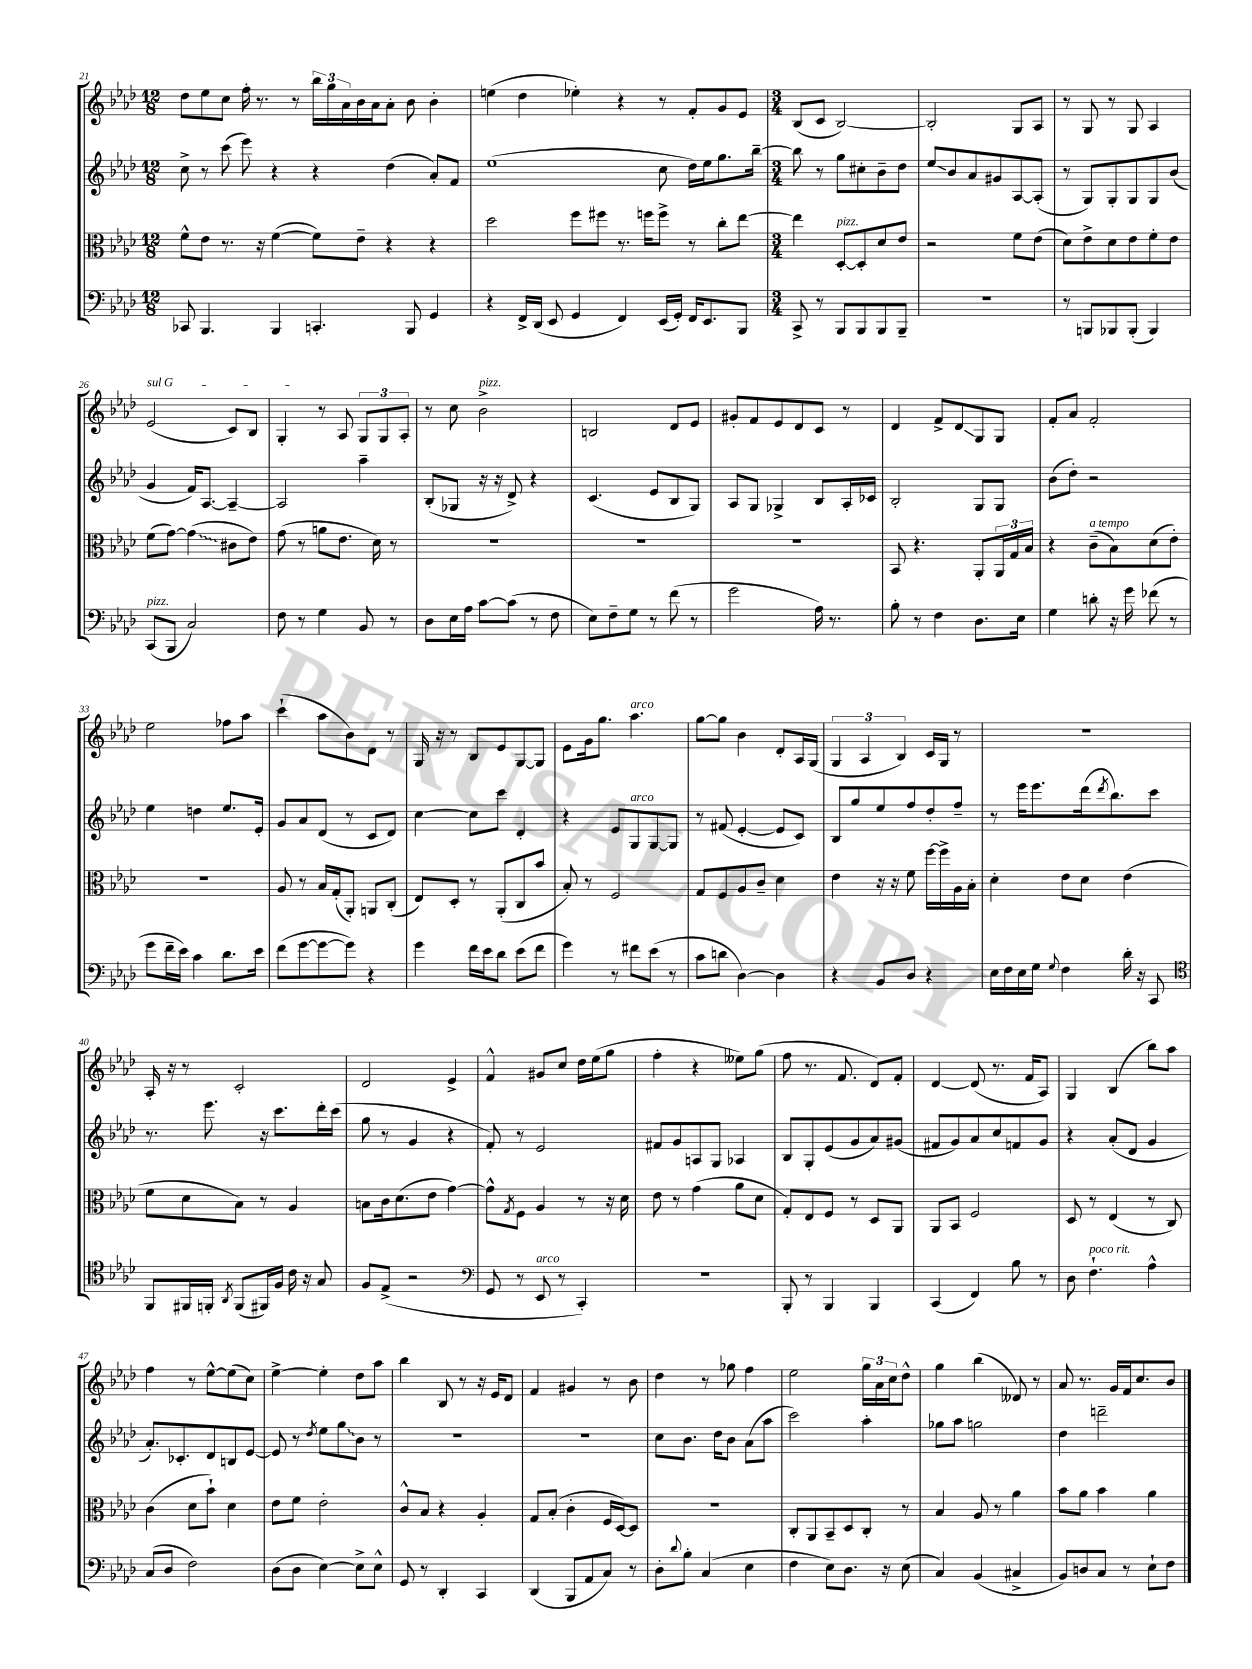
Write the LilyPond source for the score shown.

<<
\new StaffGroup <<
\new Staff = "s0" {
    \clef treble \key aes \major \numericTimeSignature \time 12/8
    des''8 ees''8 c''8 f''16-. r8. r8 \tuplet 3/2 { bes''16 g''16 aes'16 } bes'16 aes'16 aes'8-. bes'8 bes'4-. |
    e''4( des''4 ees''4-.) r4 r8 f'8-. g'8 ees'8 |
    \numericTimeSignature \time 3/4 bes8( c'8 bes2~) |
    bes2-. g8 aes8 |
    r8 g8 r8 g8 aes4 |
    \once \override TextSpanner.bound-details.left.text = \markup { \italic "sul G" } ees'2\startTextSpan( c'8) bes8 |
    g4-.\stopTextSpan r8 aes8 \tuplet 3/2 { g8 g8 aes8-. } |
    r8 c''8 bes'2->^\markup { \italic "pizz." } |
    b2 des'8 ees'8 |
    gis'8-. f'8 ees'8 des'8 c'8 r8 |
    des'4 f'8-> des'8\glissando g8 g8 |
    f'8-. aes'8 f'2-. |
    ees''2 fes''8 aes''8 |
    c'''4-!( aes''8 bes'8) des'8 r8 |
    g16 r16 r8 bes8 ees'8 g8~ g8 |
    ees'8 g'16 g''8. aes''4.^\markup { \italic "arco" } |
    g''8~ g''8 bes'4 des'8-. aes16 g16( |
    \tuplet 3/2 { g4 aes4 bes4) } c'16 g16 r8 |
    R2. |
    aes16-. r16 r8 c'2-. |
    des'2 ees'4-> |
    f'4-^ gis'8 c''8 des''16 ees''16( g''8 |
    f''4-. r4 eeses''8) g''8( |
    f''8 r8. f'8. des'8) f'8-. |
    des'4~ des'8( r8. f'16 aes8) |
    g4 bes4( bes''8) aes''8 |
    f''4 r8 ees''8~-^ ees''8( c''8) |
    ees''4~-> ees''4-. des''8 aes''8 |
    bes''4 bes8 r8 r16 ees'16 des'8 |
    f'4 gis'4 r8 bes'8 |
    des''4 r8 ges''8 f''4 |
    ees''2 \tuplet 3/2 { g''16 aes'16 c''16 } des''8-^ |
    g''4 bes''4( deses'8) r8 |
    aes'8 r8. g'16 f'16 c''8. bes'8 \bar "|." |
}
\new Staff = "s1" {
    \clef treble \key aes \major \numericTimeSignature \time 12/8
    c''8-> r8 c'''8( ees'''8) r4 r4 des''4( aes'8-.) f'8 |
    ees''1( c''8 des''16) ees''16 g''8. bes''16~-- |
    \numericTimeSignature \time 3/4 bes''8 r8 g''8 cis''8-. bes'8-- des''8 |
    ees''8\glissando bes'8 aes'8 gis'8 aes8~ aes8-.( |
    r8 g8) g8-. g8 g8 bes'8( |
    g'4 f'16) aes8.~ aes4~-- |
    aes2 aes''4-- |
    bes8-.( ges8 r16 r16 des'8->) r4 |
    c'4.( ees'8 bes8 g8) |
    aes8 g8 ges4-> bes8 aes16-. ces'16 |
    bes2-. g8 g8 |
    bes'8( des''8-.) r2 |
    ees''4 d''4 ees''8. ees'16-. |
    g'8 aes'8 des'8( r8 c'8 des'8) |
    c''4~ c''8 c'''8 des'4-. |
    r4 ees'8 g8^\markup { \italic "arco" } g8~ g8 |
    r8 fis'8( ees'4~-. ees'8 c'8) |
    bes8 g''8 ees''8 f''8 des''8-. f''8-- |
    r8 ees'''16 ees'''8. des'''16( \acciaccatura { des'''8 } bes''8.) c'''8 |
    r8. ees'''8. r16 c'''8. des'''16-. c'''16( |
    g''8 r8 g'4 r4 |
    f'8-.) r8 ees'2 |
    fis'8 g'8 a8 g8 aes4 |
    bes8 g8-. ees'8( g'8 aes'8) gis'8( |
    fis'8 g'8) aes'8 c''8 f'8 g'8 |
    r4 aes'8-.( des'8 g'4 |
    aes'8.-.) ces'8.-. des'8 b8 ees'8~ |
    ees'8 r8 \acciaccatura { des''8 } ees''8 \once \override Glissando.style = #'zigzag g''8\glissando bes'8 r8 |
    R2. |
    R2. |
    c''8 bes'8. des''16 bes'8 aes'8( aes''8 |
    c'''2) aes''4-. |
    ges''8 aes''8 g''2 |
    des''4 d'''2-- \bar "|." |
}
\new Staff = "s2" {
    \clef alto \key aes \major \numericTimeSignature \time 12/8
    f'8-^ ees'8 r8. r16 f'4~( f'8) ees'8-- r4 r4 |
    des''2 f''8 fis''8 r8. f''16 f''8-> r8 c''8-. ees''8~ |
    \numericTimeSignature \time 3/4 ees''4 des8~-.^\markup { \italic "pizz." } des8-. des'8 ees'8 |
    r2 f'8 ees'8( |
    des'8) ees'8-> des'8 ees'8 f'8-. ees'8 |
    f'8( g'8~) \once \override Glissando.style = #'zigzag g'4\glissando( cis'8 ees'8) |
    g'8( r8 a'8 ees'8. des'16) r8 |
    R2. |
    R2. |
    R2. |
    bes,8 r4. aes,8-. \tuplet 3/2 { aes,16 g16 bes16 } |
    r4 c'8--^\markup { \italic "a tempo" }( bes8) des'8( ees'8-.) |
    R2. |
    aes8 r8 bes16 g16-.( aes,8-.) a,8 c8-.( |
    ees8) des8-. r8 aes,8-.( c8 bes'8 |
    bes8-.) r8 f2 |
    g8 f8 aes8 c'8-- des'4 |
    ees'4 r16 r16 f'8 f''16~ f''16-> aes16 bes16-. |
    des'4-. ees'8 des'8 ees'4( |
    f'8 des'8 bes8) r8 aes4 |
    b8 c'16 des'8.( ees'8 g'4~) |
    g'8-^ \acciaccatura { g8 } f8 aes4 r8 r16 des'16 |
    ees'8 r8 g'4( aes'8 des'8 |
    g8-.) ees8 f8 r8 des8 aes,8 |
    aes,8 bes,8 f2 |
    des8 r8 ees4( r8 c8) |
    c'4( des'8 bes'8-!) des'4 |
    ees'8 f'8 ees'2-. |
    c'8-^ bes8 r4 aes4-. |
    g8 bes8-.( c'4-. f16 des16~) des8 |
    R2. |
    c8-. aes,8 bes,8-- des8 c8-. r8 |
    bes4 aes8 r8 aes'4 |
    bes'8 aes'8 bes'4 aes'4 \bar "|." |
}
\new Staff = "s3" {
    \clef bass \key aes \major \numericTimeSignature \time 12/8
    ces,8 bes,,4. bes,,4 c,4.-. bes,,8 g,4 |
    r4 f,16-> des,16( ees,8 g,4 f,4) ees,16( g,16-.) f,16 ees,8. bes,,8 |
    \numericTimeSignature \time 3/4 c,8-> r8 bes,,8 bes,,8 bes,,8 bes,,8-- |
    R2. |
    r8 b,,8 bes,,8 bes,,8-.( bes,,4) |
    c,8^\markup { \italic "pizz." }( bes,,8 c2) |
    f8 r8 g4 bes,8 r8 |
    des8 ees16 aes16 c'8~ c'8( r8 f8 |
    ees8) f8-- g8 r8 f'8( r8 |
    g'2 aes16) r8. |
    bes8-. r8 f4 des8. ees16 |
    g4 d'8-. r16 g'16 fes'8( r8 |
    g'8 f'16-- ees'16) c'4 des'8. ees'16 |
    f'8( g'8~ g'8~ g'8) r4 |
    g'4 f'16 ees'16 des'8 ees'8( f'8 |
    g'4) r8 fis'8 ees'8( r8 |
    c'8 d'8 des4~) des4 |
    r4 bes,8 des8 r4 |
    ees16 f16 ees16 g16 \appoggiatura { g8 } f4 des'16-. r16 c,8 |
    \clef tenor f,8 fis,16 f,16-. \acciaccatura { aes,8 } f,8( fis,16) f16 c'16 r16 g8 |
    f8 ees8->( r2 |
    \clef bass g,8 r8 ees,8^\markup { \italic "arco" } r8 c,4-.) |
    R2. |
    bes,,8-. r8 bes,,4 bes,,4 |
    c,4( f,4) bes8 r8 |
    des8 f4.-!^\markup { \italic "poco rit." } aes4-^ |
    c8( des8 f2) |
    des8( des8 ees4~) ees8-> ees8-^ |
    g,8 r8 des,4-. c,4 |
    des,4( bes,,8 aes,8 c8) r8 |
    des8-. \appoggiatura { des'8 } bes8-. c4( ees4 |
    f4 ees8) des8. r16 ees8( |
    c4) bes,4( cis4-> |
    bes,8) d8 c8 r8 ees8-! f8 \bar "|." |
}
>>
>>
\layout { \context { \Score currentBarNumber = #21 } }
